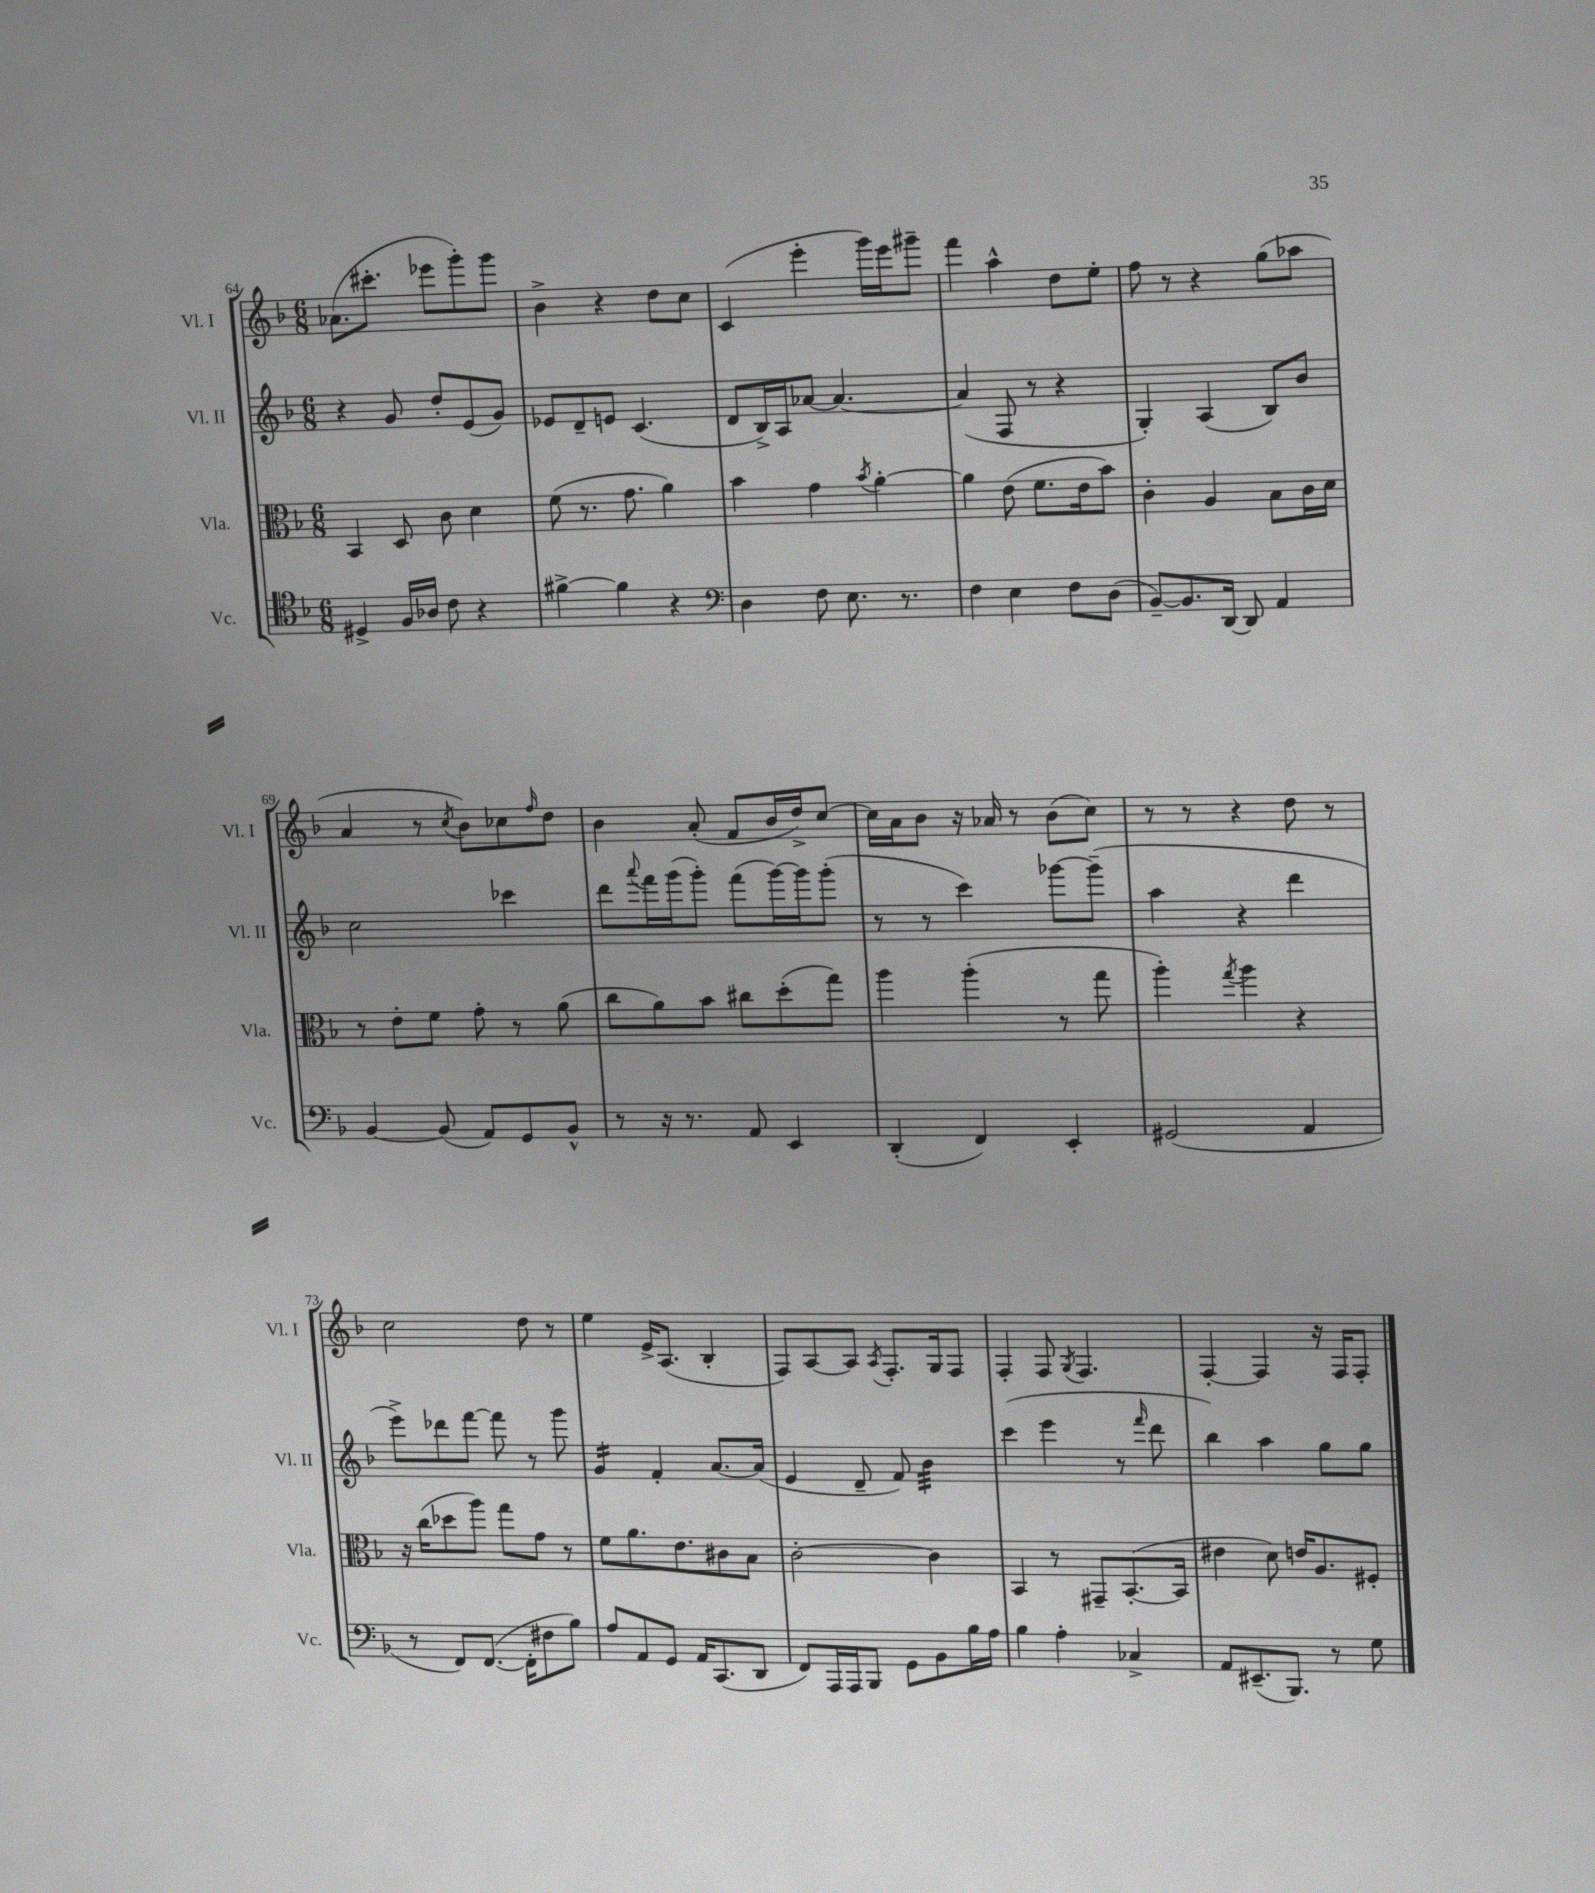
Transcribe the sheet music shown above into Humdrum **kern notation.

**kern	**kern	**kern	**kern
*part4	*part3	*part2	*part1
*staff4	*staff3	*staff2	*staff1
*I"Vc.	*I"Vla.	*I"Vl. II	*I"Vl. I
*I'Vc.	*I'Vla.	*I'Vl. II	*I'Vl. I
*clefC4	*clefC3	*clefG2	*clefG2
*k[b-]	*k[b-]	*k[b-]	*k[b-]
*M6/8	*M6/8	*M6/8	*M6/8
=64	=64	=64	=64
4D#X^/	4BB-/	4r	(8.a-X\L
.	.	.	8.ccc#X'\J
16F/LL	8D/	8g/	.
16A-X/JJ	.	.	.
8c\	8c\	8dd'/L	8eee-X\L
4r	4d\	(8e/	8ggg'\)
.	.	8g/J)	8ggg\J
=65	=65	=65	=65
[4f#X^\	(8f\	8e-X/L	4b-^\
.	8.r	8d~/	.
4f#\]	.	8en/J	4r
.	8.g\	.	.
.	.	(4.c/	.
4r	4a\)	.	8dd\L
.	.	.	8cc\J
=66	=66	=66	=66
*clefF4	*	*	*
4D\	4b-\	8d/L	(4c/
.	.	16B-^/L)	.
.	.	16A/J	.
8F\	4g\	[8a-X/J	4eee'\
8.E\	.	4.a-/_	.
.	8qb-/	.	.
.	[4a'\	.	16ggg\LL)
8.r	.	.	16eee\J
.	.	.	8ggg#X~\J
=67	=67	=67	=67
4F\	4a\]	(4a-/]	4fff\
4E\	(8e\	8F/	4aa^^\
.	8.f\L	8r	.
8F\L	.	4r	8dd\L
.	16e\k	.	.
(8D\J	8b-\J)	.	8ee'\J
=68	=68	=68	=68
[8BB-~/L)	4c'\	4G'/)	8ff\
8.BB-/]	.	.	8r
.	4A/	(4A/	4r
[16DD/Jk	.	.	.
8DD/]	.	.	.
4AA/	8B-\L	8B-/L)	(8gg\L
.	16c\L	8b-/J	8aa-X\J
.	16d\JJ	.	.
!!LO:LB:g=z
=69	=69	=69	=69
[4BB-/	8r	2cc\	4a/
.	8e'\L	.	.
(8BB-/]	8f\J	.	8r
.	.	.	8qcc/
8AA/L)	8g'\	.	8b-\L)
8GG/	8r	4ccc-X\	8cc-X\
.	.	.	16qqff/
8BB-^^/J	(8a\	.	8dd\J
=70	=70	=70	=70
8r	8cc\L	8ddd\L	4b-\
.	.	8qqaaa/	.
16r	8a\)	16fff\L	.
8.r	.	(16ggg\J	.
.	8b-\J	8ggg'\J)	(8a'/
8AA/	8cc#X\L	(8fff\L	8f/L
4EE/	(8dd'\	[16ggg\L)	16b-/L
.	.	16ggg\J]	16dd^/J)
.	8gg\J)	(8ggg'\J	[8cc/J
=71	=71	=71	=71
(4DD'/	4aa\	8r	16cc\LL]
.	.	.	16a\J
.	.	8r	8b-\J
4FF/)	(4aa'\	4ccc\)	16r
.	.	.	16a-X/
.	.	.	8r
4EE'/	8r	[8ggg-X\L	(8b-\L
.	8gg\	(8ggg-~\J]	8cc\J)
=72	=72	=72	=72
(2GG#X/	4aa'\)	4aa\	8r
.	.	.	8r
.	8qgg/	.	.
.	4aa\	4r	4r
4AA/	4r	4ddd\	8dd\
.	.	.	8r
!!LO:LB:g=z
=73	=73	=73	=73
8r	16r	8eee^\L)	2cc\
.	(16cc\KL	.	.
8FF/L)	8dd-X\	8ddd-X\	.
([8.FF/J	8aa\J)	[8fff\J	.
.	8gg\L	8fff\]	.
16FF'\KL]	.	.	.
8F#X\	8g\J	8r	8dd\
8B-\J)	8r	8ggg\	8r
=74	=74	=74	=74
*	*	*tremolo	*
8A/L	8f\L	16g/LL	4ee\
.	.	16g/	.
8AA/	8.a\	16g/	.
.	.	16g/JJ	.
*	*	*Xtremolo	*
8GG/J	.	4f'/	16e^/KL
.	8.e\	.	(8.A/J
16AA/KL	.	.	.
(8.CC/	.	.	.
.	8c#X\	[8.a/L	4B-'/
8DD/J	8B-\J	.	.
.	.	(16a/Jk]	.
=75	=75	=75	=75
8FF/L)	[2c'\	4e/	8F/L)
16AAA/L	.	.	[8A/
16AAA/J	.	.	.
8BBB-/J	.	8d~/	8A/J]
.	.	.	8qA/
8GG\L	.	8f/)	8.F'/L
*	*	*tremolo	*
8BB-\	4c\]	32b-\LLL	.
.	.	32b-\	.
.	.	32b-\	16G/k
.	.	32b-\	.
16B-\L	.	32b-\	8F/J
.	.	32b-\	.
16A\JJ	.	32b-\	.
.	.	32b-\JJJ	.
*	*	*Xtremolo	*
=76	=76	=76	=76
4B-\	4BB-/	(4ccc\	4F'/
4A'\	8r	4eee\	8F/
.	.	.	8qG/
.	8GG#X~/L	.	4.F/
4C-X^/	([8.BB-'/	8r	.
.	.	16qqfff/	.
.	.	8ddd\	.
.	16BB-/Jk]	.	.
=77	=77	=77	=77
8AA/L	4e#X\	4bb-\)	[4F'/
(8.EE#X~/	.	.	.
.	8d\)	4aa\	4F/]
8.BBB-/J)	.	.	.
.	16en/KL	.	.
.	8.A/	.	.
8r	.	8gg\L	16r
.	.	.	16F/KL
8G\	8F#X'/J	8gg\J	8F'/J
==	==	==	==
*-	*-	*-	*-
